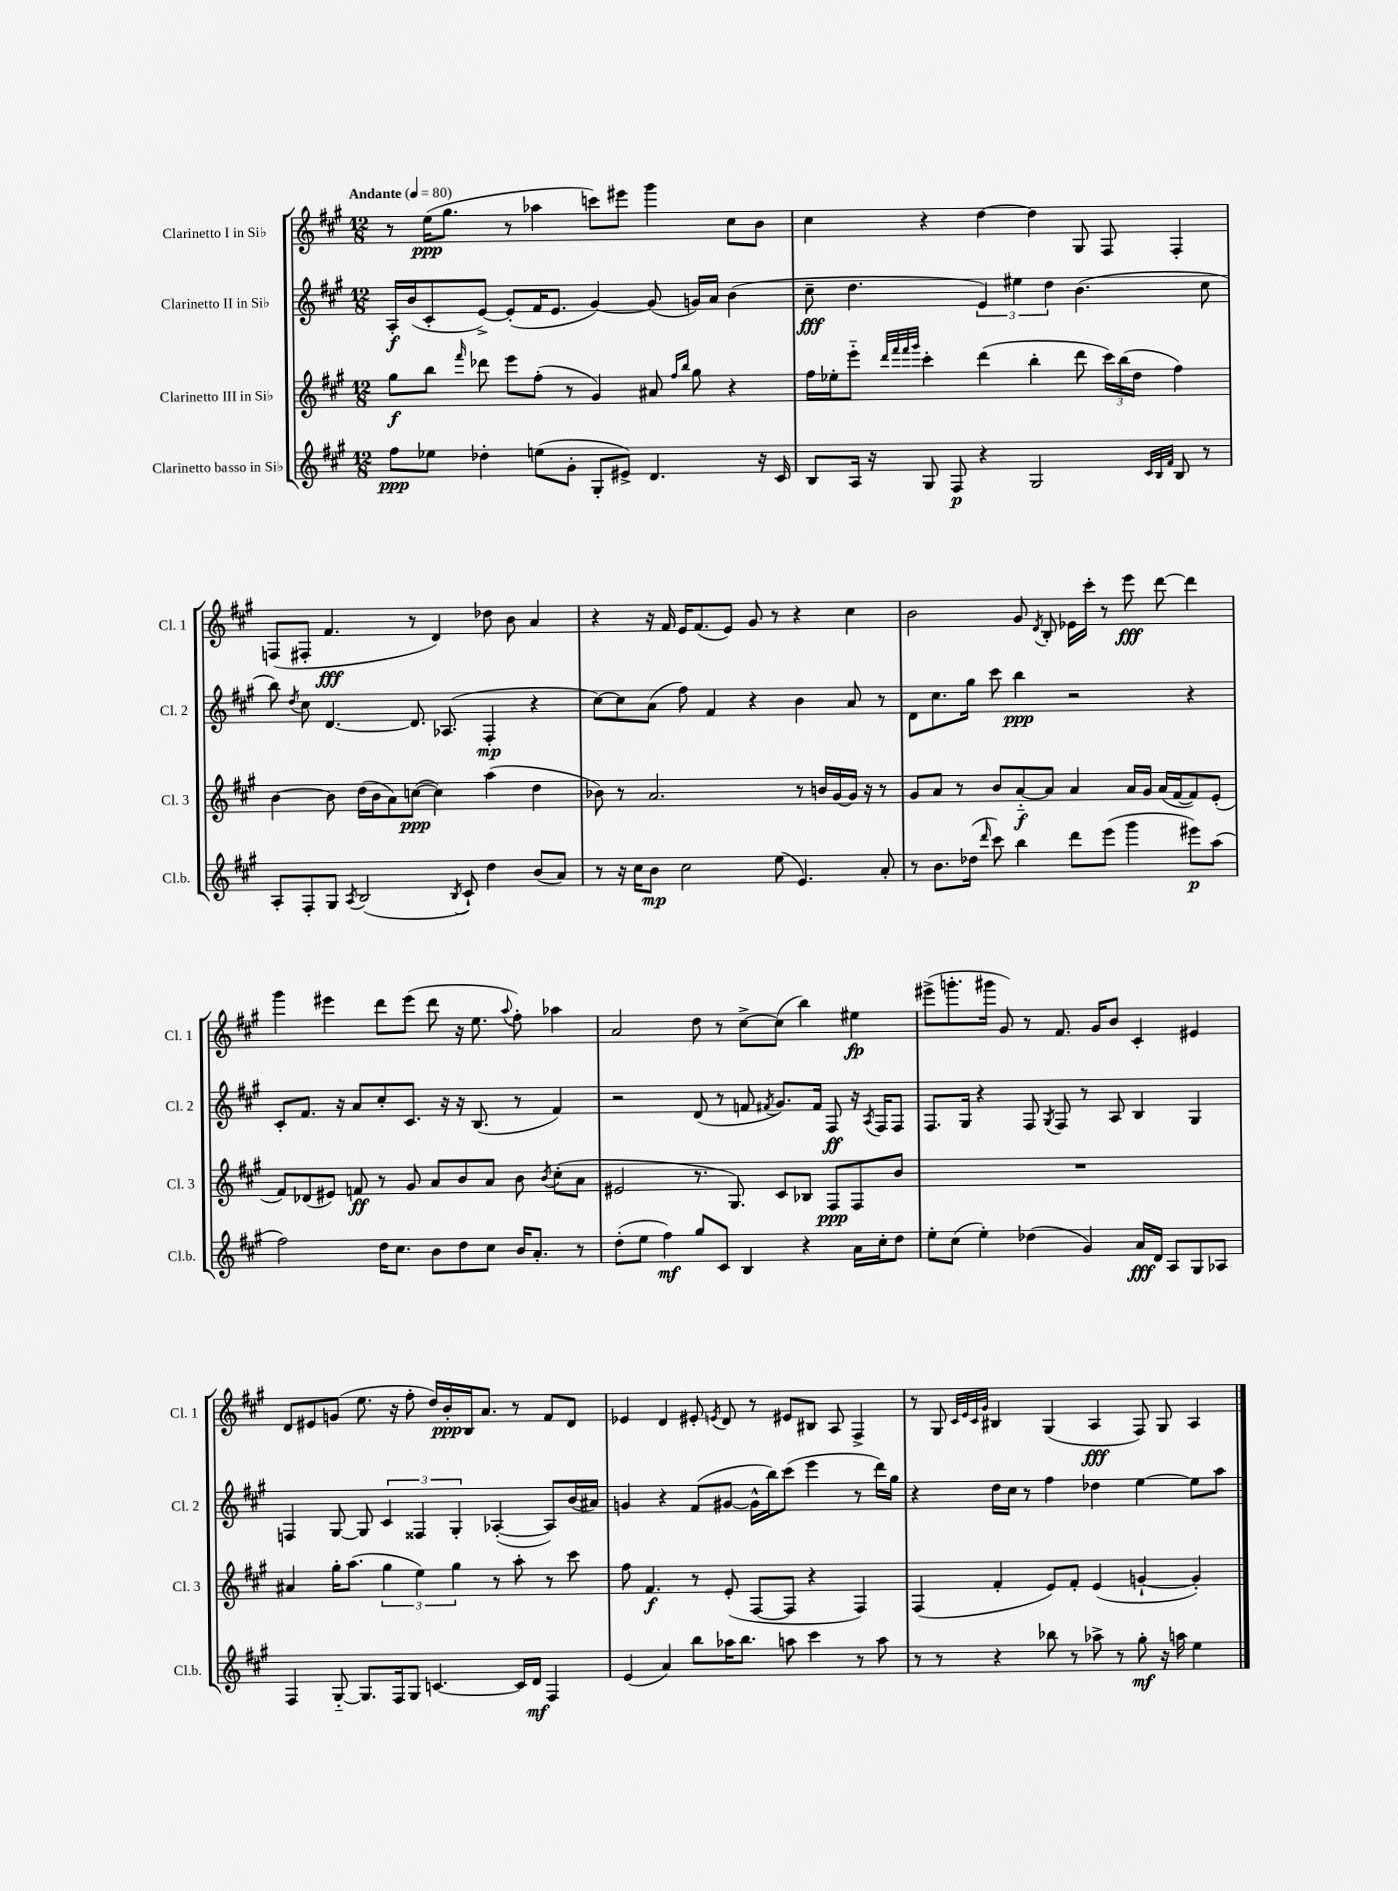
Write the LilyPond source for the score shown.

<<
\new StaffGroup <<
\new Staff = "s0" \with { instrumentName = "Clarinetto I in Sib" shortInstrumentName = "Cl. 1" } {
    \clef treble \key a \major \numericTimeSignature \time 12/8 \tempo "Andante" 4 = 80
    \autoBeamOff r8 e''16[\ppp( gis''8.] r8 aes''4 c'''8[) eis'''8] gis'''4 cis''8[ b'8] |
    cis''4 r4 d''4~ d''4 gis8 fis8 fis4-. |
    f8[( fis8]-. fis'4.\fff r8 d'4) des''8 b'8 a'4 |
    r4 r16 fis'16 e'16[ fis'8.( e'8]) gis'8 r8 r4 cis''4 |
    b'2 gis'8 \acciaccatura { d'8 } b8-. ees'16[ cis'''16]-. r8 e'''8\fff d'''8~ d'''4 |
    gis'''4 eis'''4 d'''8[ eis'''8]( d'''8 r16 e''8. \appoggiatura { a''8 } fis''8-.) aes''4 |
    a'2 d''8 r8 cis''8[~-> cis''8]( b''4) eis''4\fp |
    eis'''8[->( g'''8.-. gis'''16] gis'8) r8 fis'8. gis'16[ b'8] cis'4-. eis'4 |
    d'8[ eis'8 g'8]( e''8. r16 fis''8-. d''16[) b'16-.\ppp b16 a'8.] r8 fis'8[ d'8] |
    ees'4 d'4 eis'8-. \acciaccatura { e'8 } d'8 r8 eis'8[ bis8] a8 fis4-> |
    r8 gis8 \grace { cis'32[ e'32 cis'32 gis'32] } bis4 gis4( a4\fff fis8) gis8 a4 \bar "|." |
}
\new Staff = "s1" \with { instrumentName = "Clarinetto II in Sib" shortInstrumentName = "Cl. 2" } {
    \clef treble \key a \major \numericTimeSignature \time 12/8
    \autoBeamOff a16[-.\f b'16( cis'8-. e'8]~->) e'8[-.( fis'16 e'8.] gis'4~) gis'8( g'16[) a'16] b'4( |
    cis''8--\fff d''4. \tuplet 3/2 { e'4) eis''4 d''4 } b'4.( cis''8 |
    b''8) \acciaccatura { d''8 } cis''8 d'4.~ d'8. aes8.( fis4-.\mp r4 |
    cis''8[~) cis''8 a'8]( fis''8) fis'4 r4 b'4 a'8 r8 |
    d'8[ cis''8. gis''16] cis'''8 b''4\ppp r2 r4 |
    cis'8[-. fis'8.] r16 a'8[ cis''8-. cis'8.] r16 r16 b8.( r8 fis'4) |
    r2 d'8( r8 f'8 \acciaccatura { fis'8 } gis'8.[) fis'16] fis8\ff r16 \acciaccatura { a8 } fis16[ fis8] |
    fis8.[ gis16] r4 fis8 \acciaccatura { gis8 } fis8 r8 a8 b4 gis4 |
    f4 gis8~ gis8 \tuplet 3/2 { cis'4 fisis4 gis4-. } aes4~-.( aes8[) b'16( ais'16]) |
    g'4 r4 fis'8[( gis'8]~ gis'16[-^ b''16) cis'''8]( e'''4 r8 d'''16[) gis''16] |
    r4 d''16[ cis''16] r8 fis''4 des''4 e''4~ e''8[ a''8] \bar "|." |
}
\new Staff = "s2" \with { instrumentName = "Clarinetto III in Sib" shortInstrumentName = "Cl. 3" } {
    \clef treble \key a \major \numericTimeSignature \time 12/8
    \autoBeamOff gis''8[\f b''8] \grace { fis'''16 } des'''8 e'''8[ fis''8]-.( r8 gis'4) ais'8 \grace { fis''16[ b''16] } gis''8 r4 |
    fis''16[ ees''16-. e'''8]-_ \grace { d'''32[ fis'''32 fis'''32 gis'''32] } cis'''4-. d'''4( b''4-. d'''8 \tuplet 3/2 { cis'''16[) b''16( d''16] } fis''4) |
    b'4~ b'8 d''16[( b'16 a'8) c''8]~\ppp( c''4) a''4( d''4 |
    bes'8) r8 a'2. r8 b'16[ gis'16~ gis'16] r16 r8 |
    gis'8[ a'8] r8 b'8[ a'8~-_\f a'8] a'4 a'16[ gis'16] a'16[( fis'16~ fis'8) e'8]-.( |
    fis'8[) des'8( eis'8]) f'8\ff r8 gis'8 a'8[ b'8 a'8] b'8 \acciaccatura { b'8 } cis''8[-.( a'8] |
    eis'2 r8. gis8.) cis'8[ bes8] fis8[\ppp fis8 b'8] |
    R1. |
    ais'4 gis''16[-. a''8.]( \tuplet 3/2 { gis''4 e''4) gis''4 } r8 a''8-. r8 cis'''8 |
    fis''8 fis'4.\f r8 e'8-.( fis8[~ fis8] r4 fis4) |
    fis4( fis'4-. e'8[) fis'8]-. e'4( g'4~-! g'4-.) \bar "|." |
}
\new Staff = "s3" \with { instrumentName = "Clarinetto basso in Sib" shortInstrumentName = "Cl.b." } {
    \clef treble \key a \major \numericTimeSignature \time 12/8
    \autoBeamOff fis''8[\ppp ees''8] des''4-. e''8[( gis'8]-. gis8[-. eis'8]->) d'4. r16 cis'16 |
    b8[ a16] r16 gis8 fis8\p r4 gis2 \grace { cis'32[ b32 fis'32] } b8 r8 |
    a8[-. fis8-. gis8] \acciaccatura { a8 } b2( \acciaccatura { b8 } cis'8-!) d''4 b'8[( a'8]) |
    r8 r16 cis''16[ b'8]\mp cis''2 e''8( e'4.) a'8-. |
    r8 b'8.[ des''16]( \grace { d'''16 } cis'''8) b''4 d'''8[ e'''8]( gis'''4 eis'''8[\p) a''8]( |
    fis''2) d''16[ cis''8.] b'8[ d''8 cis''8] b'16[ a'8.]-. r8 |
    d''8[-.( e''8] fis''4\mf) gis''8[ cis'8] b4 r4 a'16[ cis''16-. d''8] |
    e''8[-. cis''8]( e''4-.) des''4( gis'4) a'16[\fff d'16] a8[ gis8 aes8] |
    fis4 gis8~-_ gis8.[ fis16 gis8] c'4.~ c'16[ d'16]\mf fis4 |
    e'4( a'4) b''8[ aes''16 b''8.] a''8 cis'''4 r8 a''8 |
    r8 r8 r4 bes''8 r8 aes''8-> r8 gis''8-.\mf r16 a''16 e''4 \bar "|." |
}
>>
>>
\layout { \context { \Score \remove "Bar_number_engraver" } }
